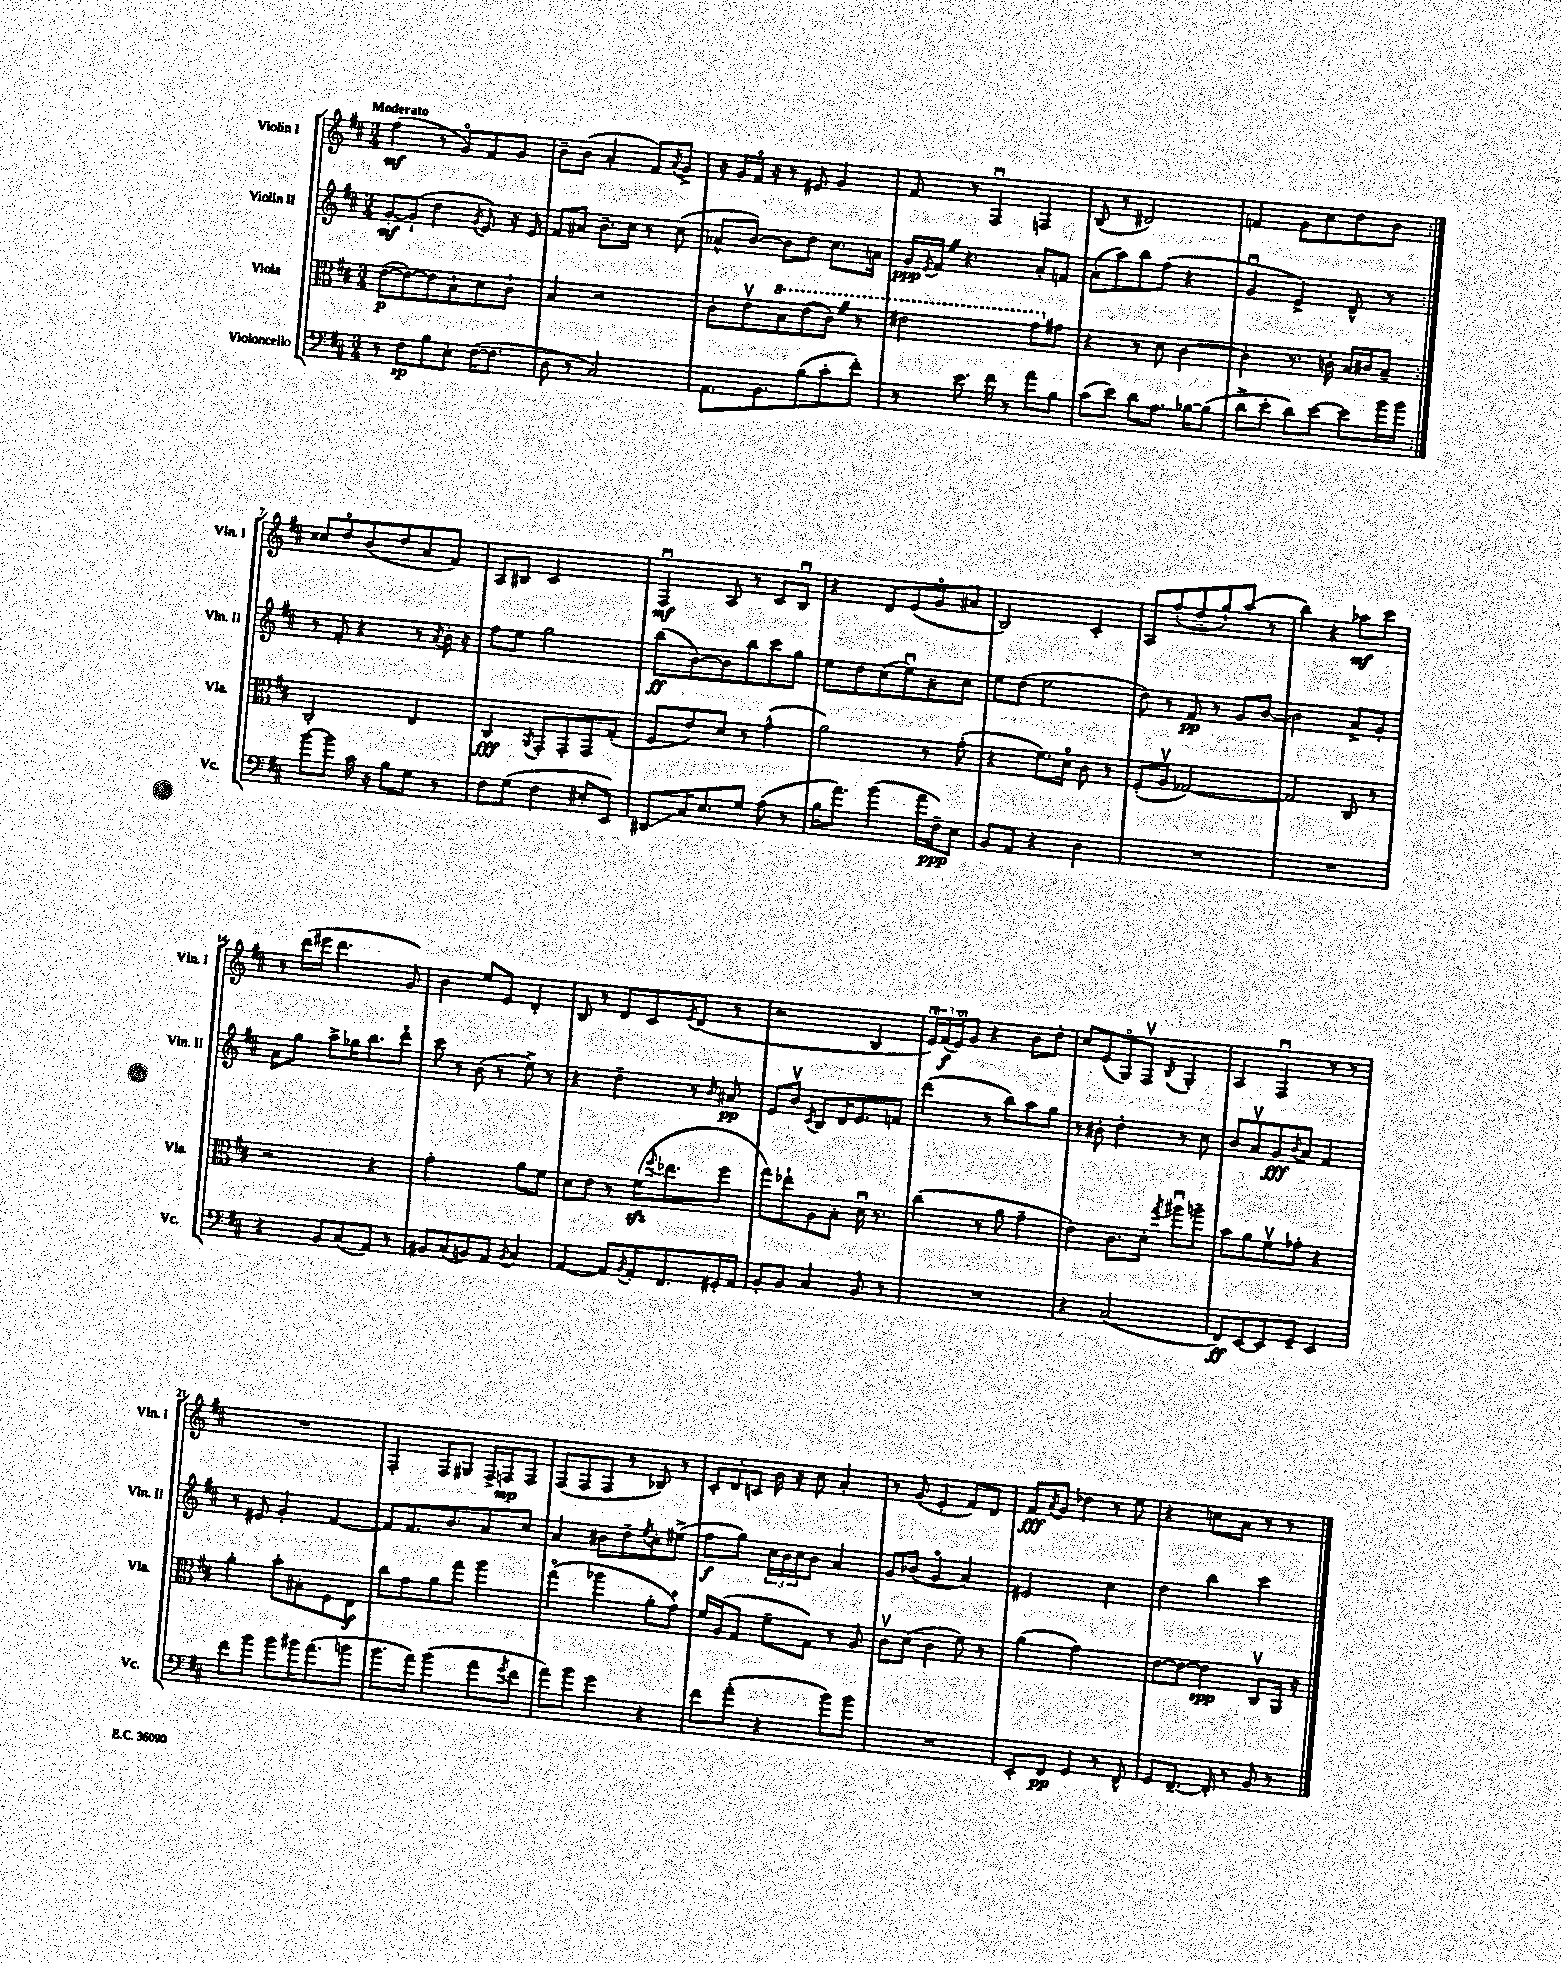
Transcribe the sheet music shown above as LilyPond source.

<<
\new StaffGroup <<
\new Staff = "s0" \with { instrumentName = "Violin I" shortInstrumentName = "Vln. I" } {
    \clef treble \key d \major \numericTimeSignature \time 3/4 \tempo "Moderato"
    \repeat volta 2 { fis''4\mf( r8 g'8\flageolet) fis'8 g'8 |
    b'8-- b'8( a'4-. fis'8) \acciaccatura { a'8 } g'8-> |
    r16 g'16 fis'16\flageolet r16 r8 eis'8 g'4 |
    fis'8 r8 fis4\downbow f4 |
    b8( r8 dis'2) |
    f'4 g'8 cis''8 d''8 b'8 | }
    cisis''8 d''8\flageolet b'8( d''8 a'8 fis'8) |
    a8 bis8 cis'2 |
    fis4\downbow\mf a8 r8 cis'8 b8\downbow |
    r4 d'8 e'8( g'8\flageolet ais'8 |
    b2) cis'4-. |
    a8 fis''8-.( d''8-- g''8-!) a''8( r8 |
    b''4) r4 aes''8\mf cis'''8 |
    r8 d'''16( eis'''16 d'''4. g'8) |
    b'4 e''8 e'8 d'4-. |
    b8 r8 d'8 cis'8 \acciaccatura { e'8 } d'8( r8 |
    r2 b4 |
    \tuplet 3/2 { e'16\downbow) fis'16\f( e'16\flageolet) } g'8 r4 b'8 d''8-. |
    cis''8 e'8( g8\flageolet) fis8\upbow \acciaccatura { b8 } g4-. |
    a4 fis4\downbow r8 r8 |
    R2. |
    fis4-. fis8 gis8 fis16-> f16\mp f8 |
    fis8( fis8 fis8 r8 bes8) r8 |
    \tuplet 3/2 { cis'8-. d'8 c'8 } b'16 r16 cis''8 a'4-. |
    r8 g'8( e'4-. fis'8) d'8 |
    fis'8\fff \acciaccatura { a'8 } g'8 des''4 r8 e''8 |
    r4 c''8 a'8 r8 r8 \bar "|." |
}
\new Staff = "s1" \with { instrumentName = "Violin II" shortInstrumentName = "Vln. II" } {
    \clef treble \key d \major \numericTimeSignature \time 3/4
    \repeat volta 2 { g'8~-.\mf g'8-!( d''4 \acciaccatura { g'8 } e'8) r16 e'16 |
    fis'8 ais'8 b'8.-- cis''16 r8 cis''8( |
    aes'8-^ b'8~) b'8 d''8 cis''8. a'16 |
    g'16\ppp \acciaccatura { e'8 } fis'16 \once \override BreathingSign.text = \markup { \musicglyph "scripts.caesura.straight" } \breathe r4. a'8-. f'8 |
    a'8-.( a''8) b''8 fis''8( r4 |
    g'4\downbow e'4->) d'8-^ r8 | }
    r8 fis'8-. r4 r8 \acciaccatura { a'8 } b'16-. r16 |
    fis''8 e''8 g''2 |
    b''8\ff( b'8~) b'8 b''8 cis'''8 g''8 |
    e''8 d''8 cis''8( e''8\downbow) a'8-- cis''8 |
    e''8 d''8( e''2 |
    d''8) r8 fis'8\pp r8 g'8 b'8~ |
    b'2 a'8-> g'8-. |
    a'8 g''8 a''8-> ges''16 b''8. d'''8\flageolet |
    cis'''8 r8 b'8( r8 e''8->) r8 |
    r4 d''4-- r8 \grace { b'16 } ais'8\pp |
    e'8 b'8\upbow \acciaccatura { cis'8 } b8 d'16 e'8. f'8 |
    d'''4( r8 b''8) a''8 g''8 |
    r8 bis'8-. d''4-. r8 cis''8 |
    b'8 a'8\upbow g'8\fff \appoggiatura { b'8 } a'8 fis'4 |
    r8 eis'8 g'4-. fis'4~ |
    fis'8 fis'8. b'8. a'8 cis''8 |
    a'4 bis'8 d''8-- \acciaccatura { e''8 } cis''8-. eis''8->( |
    fis''8\f g''8) \tuplet 3/2 { cis''16 b'16 cis''16 } b'8 a'4 |
    g'8 bes'8( g'4\flageolet a'4) |
    eis'2 cis''4 |
    d''4 b''4 cis'''4 \bar "|." |
}
\new Staff = "s2" \with { instrumentName = "Viola" shortInstrumentName = "Vla." } {
    \clef alto \key d \major \numericTimeSignature \time 3/4
    \repeat volta 2 { e'8~\p( e'8~) e'8 b8-! d'8 cis'8-! |
    b4 r2 |
    cis'8-. e'8\upbow \ottava #1 b'8 e''8( cis''8) \once \override BreathingSign.text = \markup { \musicglyph "scripts.caesura.straight" } \breathe r8 |
    eis''2 g''8 \ottava #0 gis'8 |
    r4 r8 d'8 cis'4~ |
    cis'4-. r8. c'16-. b16 cis'16 b8-- | }
    cis2-. e4 |
    cis4\fff \acciaccatura { a,8 } g,8-. g,8-. g,8 g8-.( |
    fis8 e'8) d'8 r8 g'4-^( |
    a'2) r8 g'8-.( |
    r4 fis'8.) d'16\flageolet cis'8 r8 |
    fis8-.( a8\upbow ges2~) |
    ges2 cis8 r8 |
    r2 r4 |
    g'2-. a'8 fis'8 |
    d'8 e'8 r8 fis'16\sfz( \appoggiatura { fis''8 } ees''8. fis''8 |
    g''8) ees''8-! a8 b8-. d'16\downbow r8. |
    cis''4( r8 a'8 g'4-- |
    e'4) cis'8. d'16-. \acciaccatura { g''8 } ais''8\downbow a''8-- |
    b'8 a'8 fis'8\upbow ges'8-. r4 |
    a'4-. b'8-. bis8-. fis8 e8\f |
    cis''8 g'8 a'8 g''8 a''4 |
    g''4\flageolet( aes''4 a'8-. g'8\flageolet) |
    fis'16 a16( g8 fis'8-- g8) r8 a8 |
    cis'8\upbow d'8( cis'4 fis'8) r8 |
    a'4( g'2) |
    e'8~ e'8~ e'4\spp cis8\upbow a,16 r16 \bar "|." |
}
\new Staff = "s3" \with { instrumentName = "Violoncello" shortInstrumentName = "Vc." } {
    \clef bass \key d \major \numericTimeSignature \time 3/4
    \repeat volta 2 { r8 fis8\sp b8 e8-. fis16~( fis8. |
    d8 r8 cis2) |
    a,8. b,8. b8( cis'8-. fis'8-.) |
    r8 e'8. fis'16 r8 a'8 b8 |
    cis'8( e'8) d'8 a8. bes16~ bes8( |
    d'8-> e'8-. d'8) e'8~ e'8 b'16 b'16 | }
    b'8~ b'8 cis'16 r16 b8 g8 r8 |
    fis8 g8( fis4 eis8-. e,8) |
    dis,8\glissando cis16 e8. g8 a8( r8 |
    b16 a'8.) b'4( a'16 fis16--\ppp) e8 |
    b,8 a,8 r4 d4 |
    R2. |
    R2. |
    r4 b,8 cis8( a,8) r8 |
    bis,8 cis8( b,8) a,8 \acciaccatura { b,8 } cis4 |
    a,4~ a,8 \acciaccatura { b,8 } a,16-. fis,8. gis,16-. a,16 |
    b,8-. b,8 cis4 b,8 r8 |
    R2. |
    r4 cis2( |
    fis,8\ff) e,8~ e,8 g,8-- e,4 |
    fis'8 b'8 b'8 bis'16 a'8.( b'8 |
    b'8. a'16) b'4( a'8 \acciaccatura { g'8 } fis'8 |
    a'8) b'8 g'4 r4 |
    fis'8 a'8-.( r4 b'8) b'8 |
    R2. |
    e,8-. fis,8\pp g,4 r8 fis,8-^ |
    g,8 fis,8.~-- fis,16-. r8 b,8 r8 \bar "|." |
}
>>
>>
